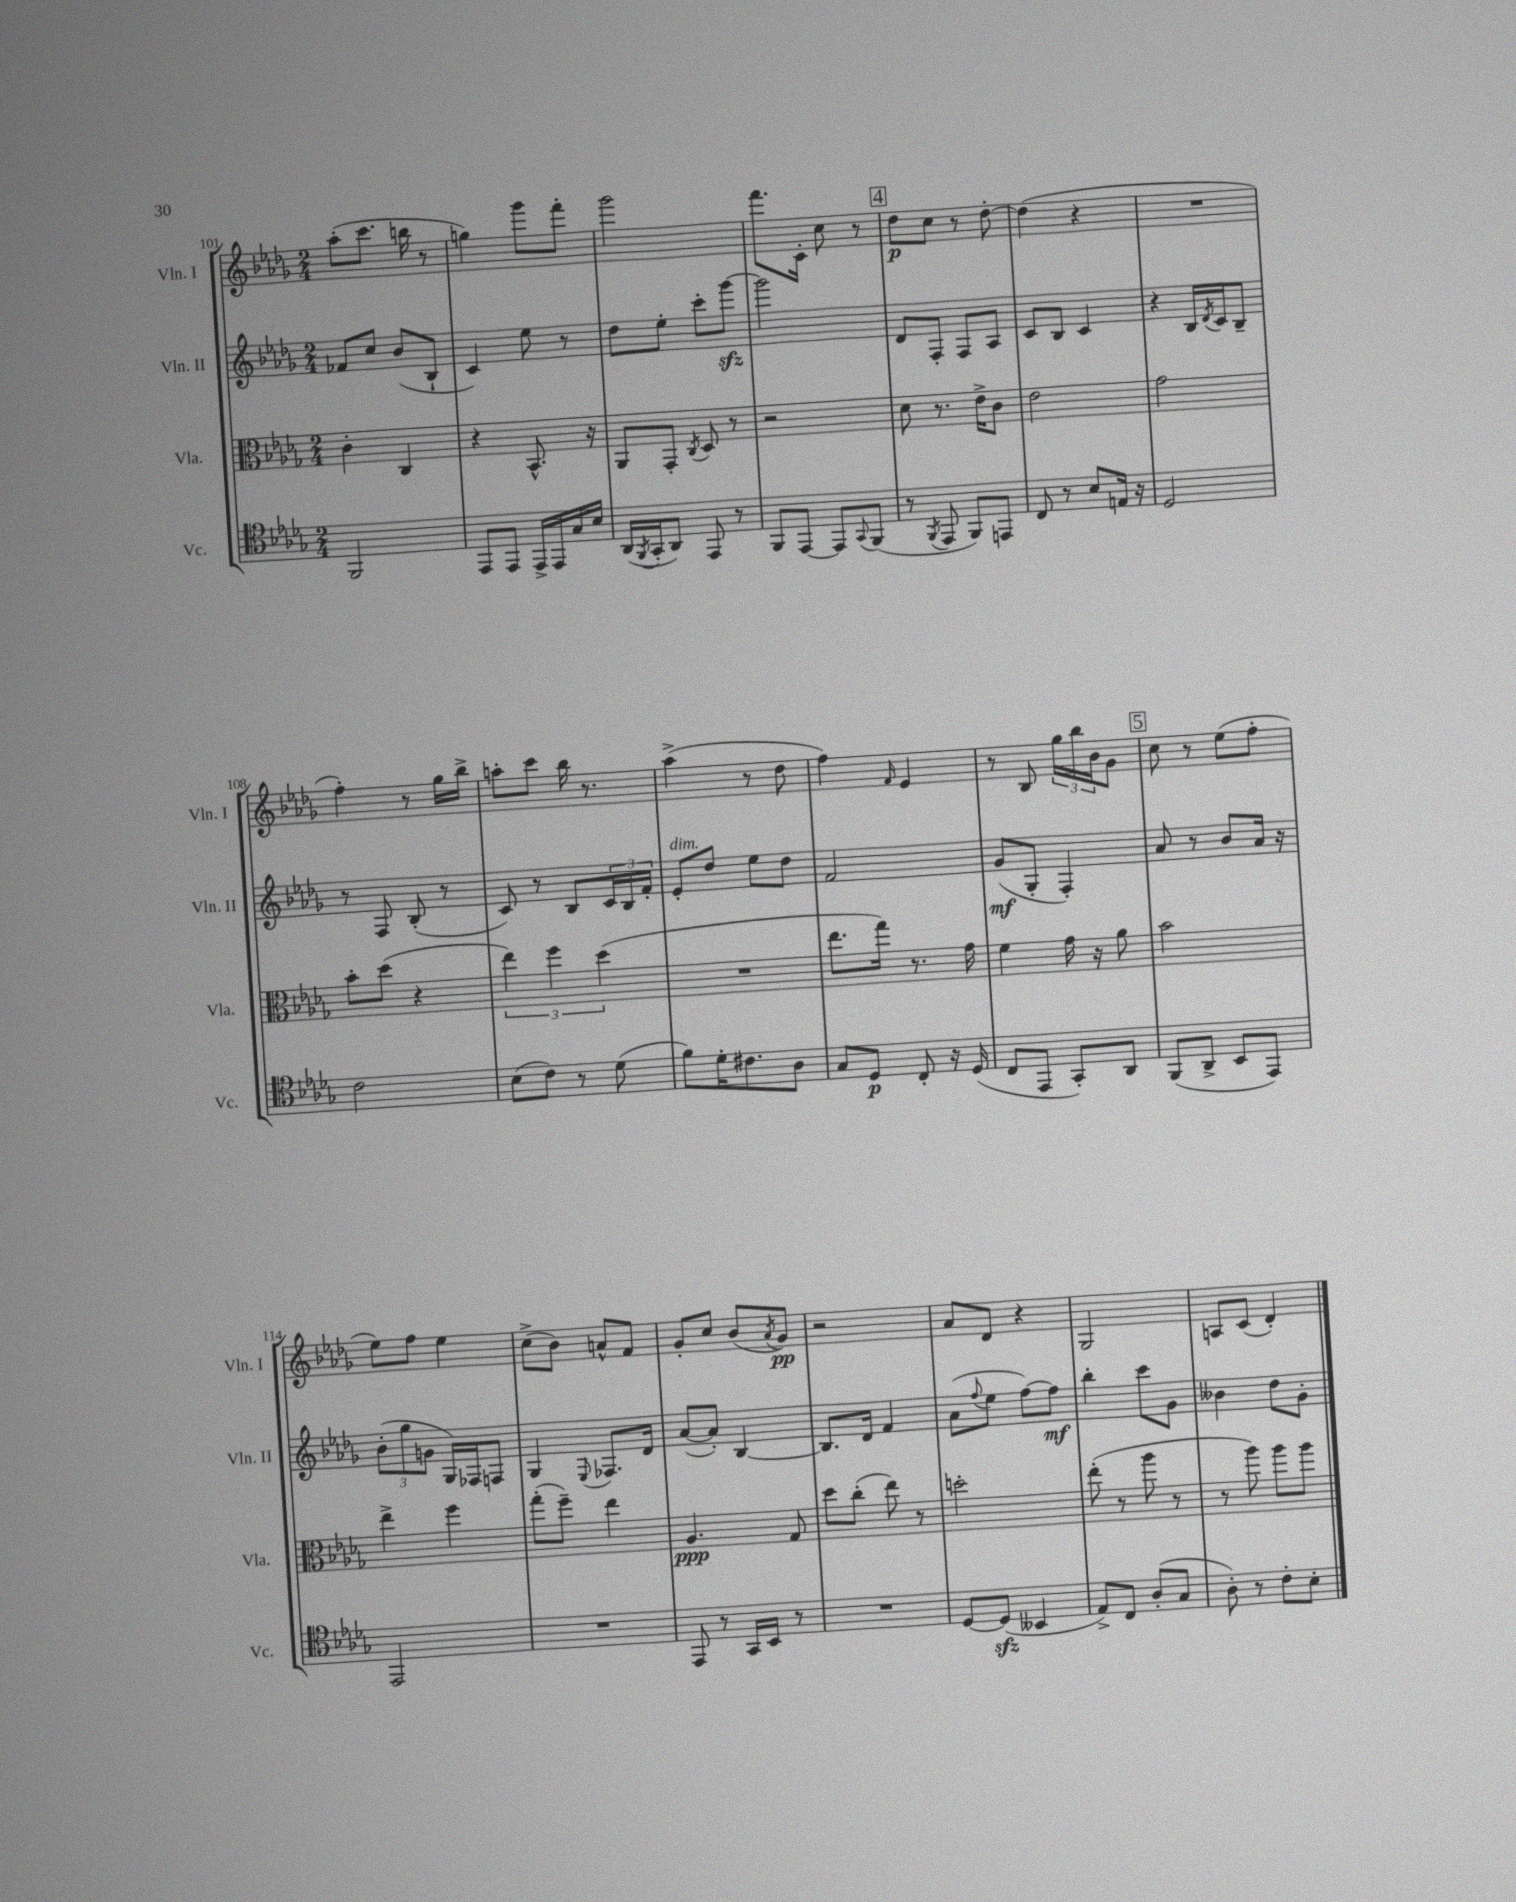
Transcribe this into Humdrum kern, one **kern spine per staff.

**kern	**kern	**kern	**kern
*staff4	*staff3	*staff2	*staff1
*clefC4	*clefC3	*clefG2	*clefG2
*k[b-e-a-d-g-]	*k[b-e-a-d-g-]	*k[b-e-a-d-g-]	*k[b-e-a-d-g-]
*M2/4	*M2/4	*M2/4	*M2/4
2FF/	4c'\	8f-/L	(8aa-'\L
.	.	8cc/J	8.ccc\J
.	4C/	(8b-/L	.
.	.	.	16bb\
.	.	8B-`/J	8r
=	=	=	=
8EE-/L	4r	4c/)	4gg\)
8EE-/J	.	.	.
16EE-^/LL	8.BB-^^/	8ee-\	8ggg-\L
16EE-/	.	.	.
16G-/	.	8r	8fff'\J
16B-/JJ	16r	.	.
=	=	=	=
(16AA-/LL	8AA-/L	8dd-\L	2ggg-\
8qFF/	.	.	.
16GG-'/J	.	.	.
8AA-/J)	8GG-'/J	8ee-'\J	.
.	8qC/	.	.
8EE-/	8D-/	8ccc'\L	.
8r	8r	[8ggg-\J	.
=	=	=	=
8FF/L	2r	2ggg-\]	8.fff\L
[8EE-/J	.	.	.
.	.	.	16c'\Jk
8EE-/]L	.	.	8cc\
8qqGG-/	.	.	.
(8FF/J	.	.	8r
=	=	=	=
8r	8d-\	8d-/L	8dd-\L
8qFF/	.	.	.
8EE-/	8.r	8F'/J	8cc\J
8FF/L)	.	8F/L	8r
.	16e-^\LK	.	.
8EE/J	8c\J	8A-/J	[8dd-'\
=	=	=	=
8C/	2e-\	8c/L	(4dd-\]
8r	.	8B-/J	.
8B-/L	.	4c/	4r
16E/Jk	.	.	.
16r	.	.	.
=	=	=	=
2D-/	2g-\	4r	2r
.	.	16B-/LL	.
.	.	8qd-/	.
.	.	16c/J	.
.	.	8B-~/J	.
=	=	=	=
2c\	8b-'\L	8r	4ff'\)
.	(8dd-\J	8F/	.
.	4r	(8B-'/	8r
.	.	8r	16gg-\LL
.	.	.	16bb-^\JJ
=	=	=	=
(8B-\L	6ee-\)	8c/)	8aa'\L
8c\J)	.	8r	8ccc\J
.	6ff\	.	.
8r	.	8B-/L	16bb-\
.	.	.	8.r
.	(6dd-\	.	.
(8d-\	.	24c/L	.
.	.	24B-/	.
.	.	24f'/JJ	.
=	=	=	=
8f\L)	2r	8e-'/L	(4aa-^\
16d-'\K	.	8dd-/J	.
8.c#\	.	.	.
.	.	8ee-\L	8r
8A-\J	.	8dd-\J	8dd-\
=	=	=	=
8G-/L	8.ee-\L	2f/	4ff\)
8D-/J	.	.	.
.	16gg-\Jk)	.	.
.	.	.	16qqf/
8C'/	8.r	.	4e-/
16r	.	.	.
(16D-/	16g-\	.	.
=	=	=	=
8C/L	4f\	(8g-/L	8r
8EE-/J	.	8G-'/J	8B-/
8GG-'/L)	16g-\	4F'/)	24gg-\LL
.	.	.	24bb-\
.	16r	.	.
.	.	.	24b-\J
8AA-/J	8a-\	.	8g-\J
=	=	=	=
(8FF/L	2b-\	8a-/	8cc\
8AA-^/J	.	8r	8r
8BB-/L	.	8b-/L	(8ee-\L
8EE-/J)	.	16a-/Jk	8ff'\J
.	.	16r	.
=	=	=	=
2EE-/	4ee-^\	(12b-'\L	8ee-\L)
.	.	12gg-\	.
.	.	.	8ff\J
.	.	12g\J	.
.	4ff\	16G-/LL)	4ee-\
.	.	16F-/J	.
.	.	8F/J	.
=	=	=	=
2r	(8gg-'\L	4G-/	(8cc^\L
.	8ff~\J)	.	8b-\J)
.	.	8qqE-/	.
.	4ee-\	8.F-/L	8a^^/L
.	.	.	8f/J
.	.	16d-/Jk	.
=	=	=	=
8EE-/	4.A-/	([8a-/L	8g-'/L
8r	.	8a-'/]J)	8cc/J
16GG-/LL	.	[4B-/	(8b-/L
16BB-/JJ	.	.	.
.	.	.	8qa-/
8r	8G-/	.	8g-/J)
=	=	=	=
2r	8dd-\L	8.B-/]L	2r
.	(8cc'\J	.	.
.	.	16d-/Jk	.
.	8ee-\)	4f/	.
.	8r	.	.
=	=	=	=
[8D-/L	2dd'\	(8a-\L	8a-/L
.	.	8qqff/	.
(8D-/]J	.	8ee-\J	8d-/J
4BB--/	.	[8ff\L)	4r
.	.	8ff\]J	.
=	=	=	=
8E-^/L)	(8ee-'\	4bb-'\	2G-/
8C/J	8r	.	.
(8A-'/L	8aa-\	8ccc\L	.
8G-/J	8r	8g-\J	.
=	=	=	=
8A-'\)	8r	4b--\	8A/L
8r	8aa-\)	.	(8c/J
8c'\L	8aa-\L	8dd-\L	4d-'/)
8B-'\J	8aa-\J	8g-'\J	.
==	==	==	==
*-	*-	*-	*-
